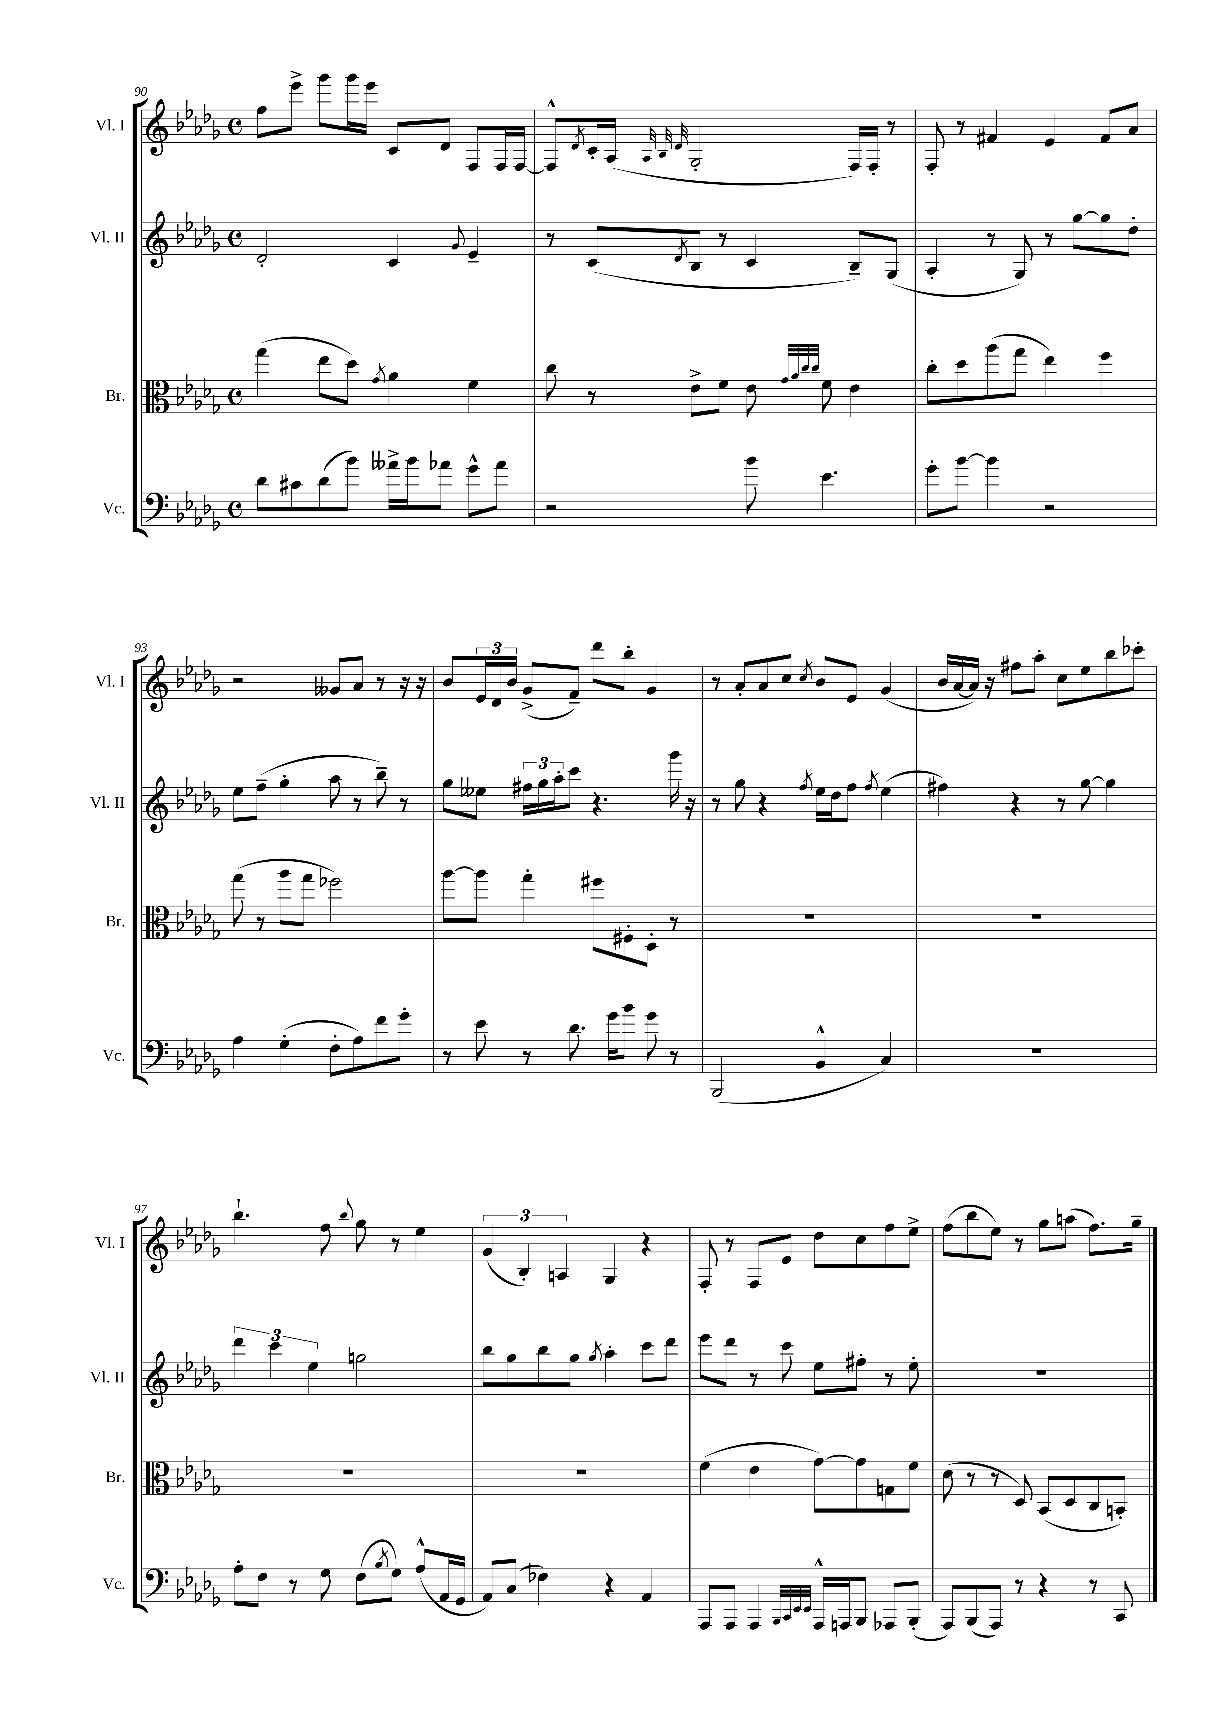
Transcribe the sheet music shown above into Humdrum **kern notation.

**kern	**kern	**kern	**kern
*staff4	*staff3	*staff2	*staff1
*clefF4	*clefC3	*clefG2	*clefG2
*k[b-e-a-d-g-]	*k[b-e-a-d-g-]	*k[b-e-a-d-g-]	*k[b-e-a-d-g-]
*M4/4	*M4/4	*M4/4	*M4/4
*met(c)	*met(c)	*met(c)	*met(c)
8d-	(4gg-	2d-'	8ff
8c#	.	.	8eee-^
(8d-	8ee-	.	8ggg-
8b-)	8dd-)	.	16ggg-
.	.	.	16eee-
.	8qg-	.	.
16a--^	4a-	4c	8c
16b-	.	.	.
8a-	.	.	8d-
.	.	8qqg-	.
8g-^^	4f	4e-~	8F
8a-	.	.	16F
.	.	.	[16F
=	=	=	=
2r	8cc	8r	8F^^]
.	.	.	8qd-
.	8r	(8c	16c'
.	.	.	(16A-
.	.	.	32qqA-
.	.	.	32qqB-
.	.	8qd-	32qqd-
.	8e-^	8B-	2G-'
.	8f	8r	.
8b-	8e-	4c	.
.	32qqg-	.	.
.	32qqa-	.	.
.	32qqcc	.	.
.	32qqcc	.	.
4.e-	8f	.	.
.	4e-	8B-~)	16F)
.	.	.	16F'
.	.	(8G-	8r
=	=	=	=
8g-'	8cc'	4A-'	8F'
[8b-	8dd-	.	8r
4b-]	(8aa-	8r	4f#
.	8gg-	8G-)	.
2r	4ee-)	8r	4e-
.	.	[8gg-	.
.	4ff	8gg-]	8f#
.	.	8dd-'	8a-
=	=	=	=
4A-	(8gg-	8ee-	2r
.	8r	(8ff~	.
(4G-'	8aa-	4gg-'	.
.	8gg-	.	.
8F'	2ff-)	8aa-	8g--
8A-)	.	8r	8a-
8f	.	8bb-~)	8r
8g-'	.	8r	16r
.	.	.	16r
=	=	=	=
8r	[8aa-	8gg-	8b-
8e-	8aa-]	8ee--	24e-
.	.	.	24d-
.	.	.	24b-
8r	4gg-'	24ff#	(8g-^
.	.	24gg-	.
.	.	24aa-'	.
8.d-	.	8ccc	8f~)
.	8ff#	4.r	8ddd-
16g-	.	.	.
8b-	8F#'	.	8bb-'
8g-	8D-'	.	4g-
8r	8r	16ggg-	.
.	.	16r	.
=	=	=	=
(2BBB-	1r	8r	8r
.	.	8gg-	8a-'
.	.	4r	8a-
.	.	.	8cc
.	.	8qff	8qcc
4BB-^^	.	16ee-	8b-
.	.	16dd-	.
.	.	8ff	8e-
.	.	8qff	.
4C)	.	(4ee-	(4g-
=	=	=	=
1r	1r	4ff#)	16b-
.	.	.	[16a-
.	.	.	16a-])
.	.	.	16r
.	.	4r	8ff#
.	.	.	8aa-'
.	.	8r	8cc
.	.	[8gg-	8ee-
.	.	4gg-]	8bb-
.	.	.	8ccc-'
=	=	=	=
8A-'	1r	6ddd-	4.bb-`
8F	.	.	.
.	.	6ccc	.
8r	.	.	.
.	.	6ee-	.
8G-	.	.	8ff
.	.	.	8qqbb-
(8F	.	2gg	8gg-
8qB-	.	.	.
8G-)	.	.	8r
(8A-^^	.	.	4ee-
16AA-	.	.	.
16GG-	.	.	.
=	=	=	=
8AA-)	1r	8bb-	(6g-
(8C	.	8gg-	.
.	.	.	6B-')
4F-)	.	8bb-	.
.	.	.	6A
.	.	8gg-	.
.	.	8qgg-	.
4r	.	4aa-'	4G-
4AA-	.	8ccc	4r
.	.	8ddd-	.
=	=	=	=
8AAA-	(4f	8eee-	8F'
8AAA-	.	8ddd-	8r
4AAA-	4e-	8r	8F
.	.	8ccc	8e-
32qqBBB-	.	.	.
32qqCC	.	.	.
32qqEE-	.	.	.
32qqEE-	.	.	.
16AAA-^^	[8g-)	8ee-	8dd-
16AAA	.	.	.
8BBB-	8g-]	8ff#'	8cc
8AAA-	8G	8r	8ff
(8BBB-'	8f	8ee-'	8ee-^
=	=	=	=
8AAA-)	(8d-	1r	(8ff
(8BBB-	8r	.	8bb-
8AAA-)	8r	.	8ee-)
8r	8D-)	.	8r
4r	(8BB-	.	8gg-
.	8D-	.	(8aa
8r	8C	.	8.ff)
8CC	8BB')	.	.
.	.	.	16gg-~
==	==	==	==
*-	*-	*-	*-
